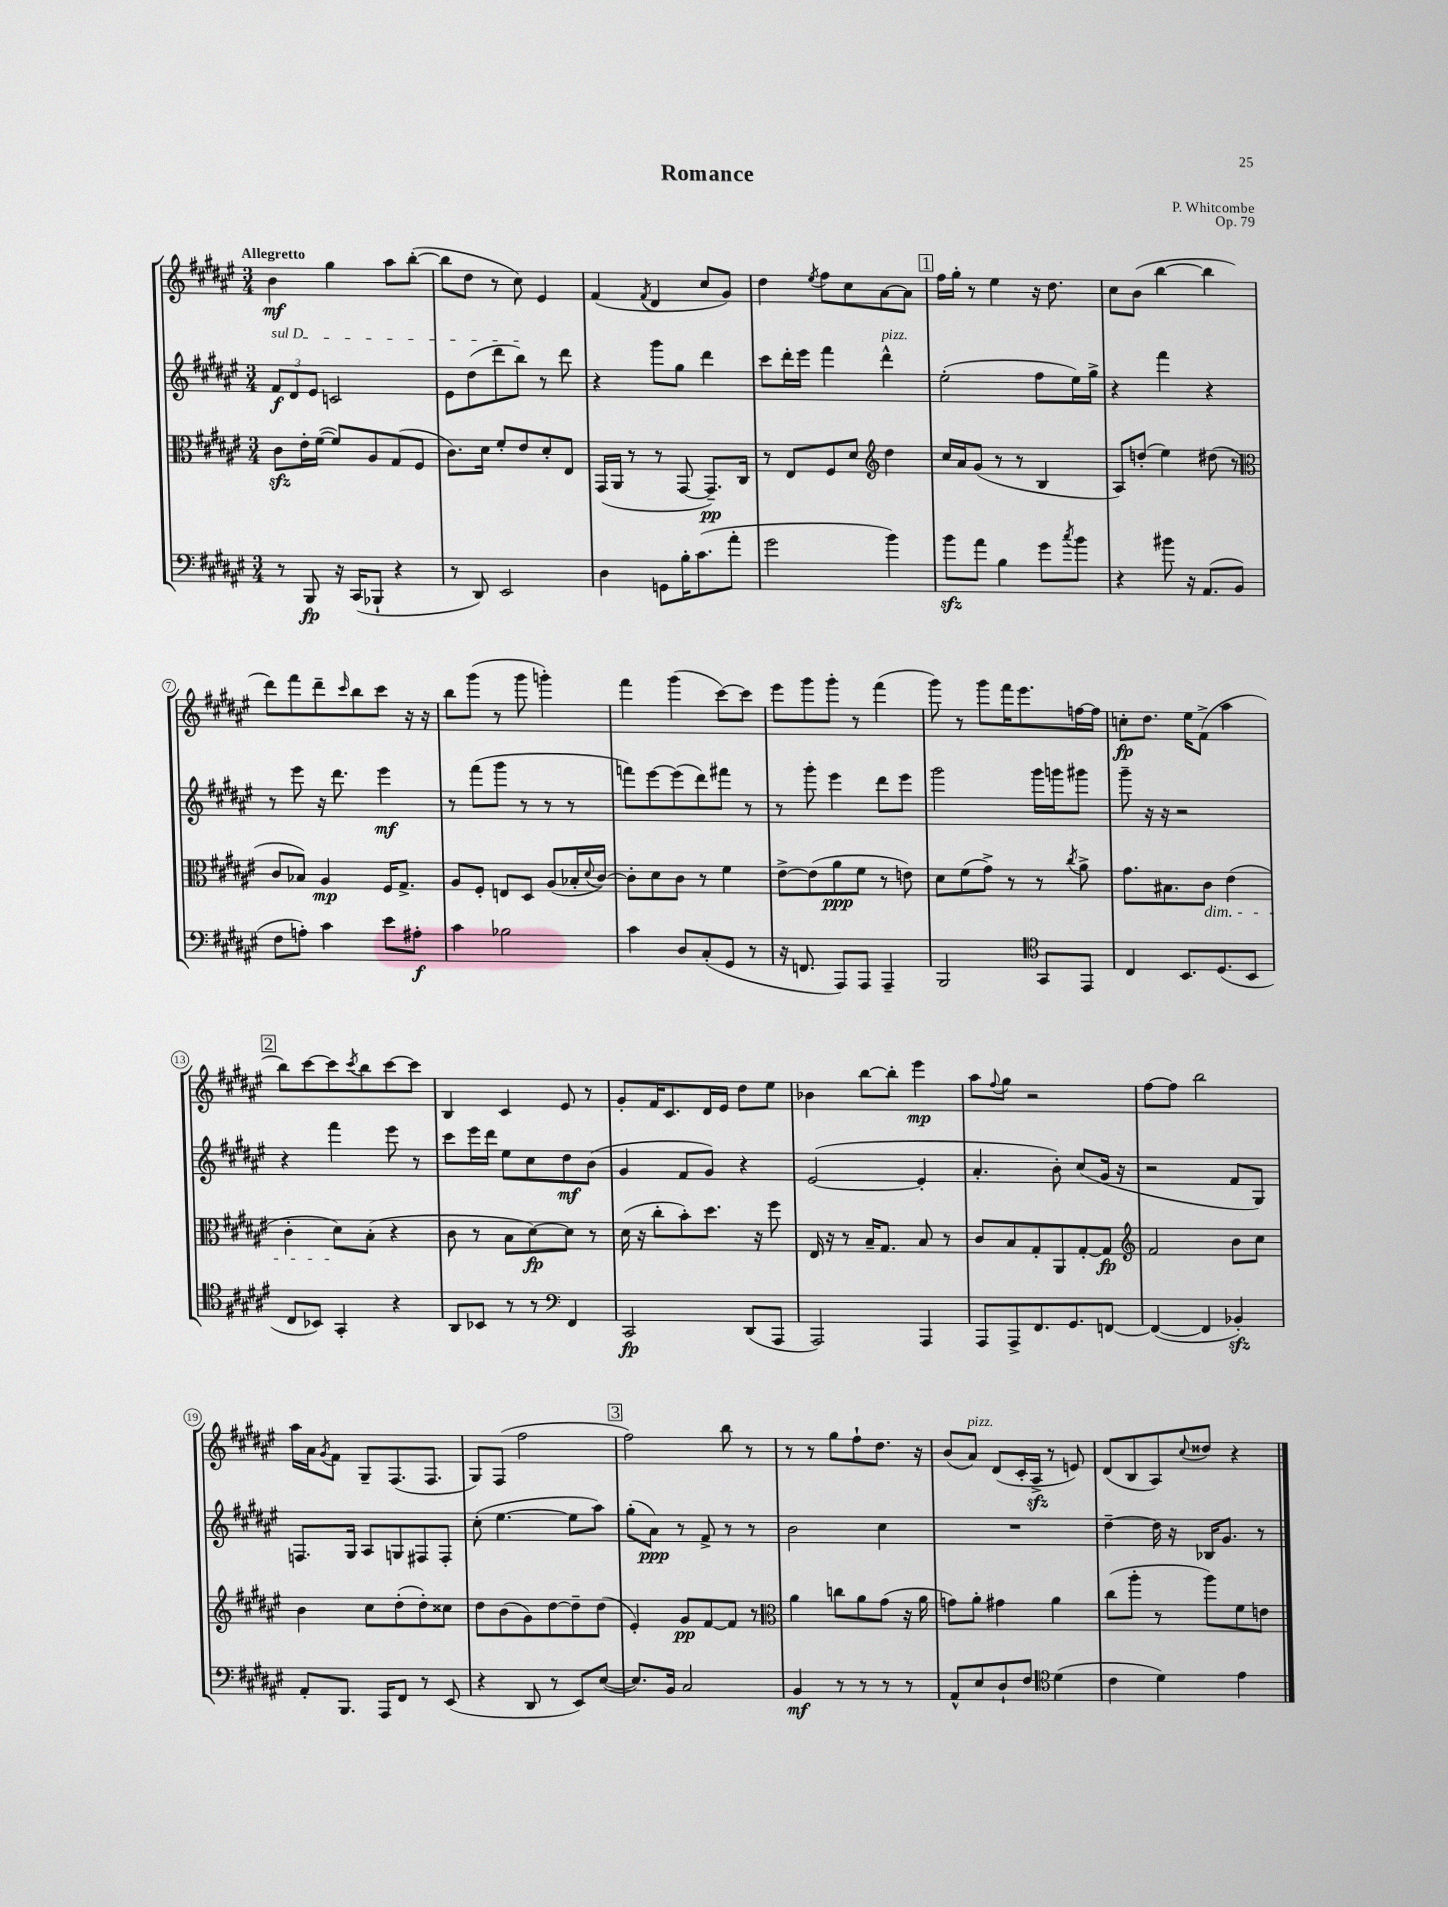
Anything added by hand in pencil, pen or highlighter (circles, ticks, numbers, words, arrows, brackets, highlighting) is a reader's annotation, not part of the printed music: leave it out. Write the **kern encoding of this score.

**kern	**dynam	**kern	**dynam	**kern	**dynam	**kern	**dynam
*part4	*part4	*part3	*part3	*part2	*part2	*part1	*part1
*staff4	*staff4	*staff3	*staff3	*staff2	*staff2	*staff1	*staff1
*clefF4	*	*clefC3	*	*clefG2	*	*clefG2	*
*k[f#c#g#d#a#e#]	*	*k[f#c#g#d#a#e#]	*	*k[f#c#g#d#a#e#]	*	*k[f#c#g#d#a#e#]	*
*M3/4	*	*M3/4	*	*M3/4	*	*M3/4	*
=1	=1	=1	=1	=1	=1	=1	=1
!	!	!	!	!	!	!LO:TX:a:B:t=Allegretto	!
!	!	!	!	!LO:TX:a:i:t=sul D	!	!	!
8r	.	8c#zz\L	.	12f#/L	f	4b\	mf
.	.	.	.	12d#/	.	.	.
8BBB/	fp	16e#'\L	.	.	.	.	.
.	.	.	.	12e#/J	.	.	.
.	.	([16f#\JJ	.	.	.	.	.
16r	.	8f#/L])	.	2cn/	.	4gg#\	.
(16CC#/KL	.	.	.	.	.	.	.
8BBB-X`/J	.	8A#/	.	.	.	.	.
4r	.	(8G#/	.	.	.	8aa#\L	.
.	.	8F#/J	.	.	.	([8bb'\J	.
=2	=2	=2	=2	=2	=2	=2	=2
8r	.	8.c#\L)	.	8e#\L	.	8bb\L]	.
8DD#/)	.	.	.	(8dd#\	.	8dd#\J	.
.	.	16d#\Jk	.	.	.	.	.
2EE#/	.	8f#'/L	.	8ddd#\	.	8r	.
.	.	8e#/	.	8bb\J)	.	8cc#\)	.
.	.	8d#'/	.	8r	.	4e#/	.
.	.	8E#/J	.	8ddd#\	.	.	.
=3	=3	=3	=3	=3	=3	=3	=3
4D#\	.	(16GG#/LL	.	4r	.	(4f#/	.
.	.	16AA#/JJ	.	.	.	.	.
.	.	8r	.	.	.	.	.
.	.	.	.	.	.	8qf#/	.
8GGn\L	.	8r	.	8ggg#\L	.	4d#/	.
16B'\K	.	[8GG#/	.	8gg#\J	.	.	.
(8.c#\	.	.	.	.	.	.	.
.	.	8.GG#~/L])	pp	4ddd#\	.	8cc#/L	.
8a#'\J	.	.	.	.	.	8g#/J)	.
.	.	16C#/Jk	.	.	.	.	.
=4	=4	=4	=4	=4	=4	=4	=4
2g#\	.	8r	.	8ccc#\L	.	4dd#\	.
.	.	8E#/L	.	16ddd#'\L	.	.	.
.	.	.	.	16eee#\JJ	.	.	.
.	.	.	.	.	.	8qee#/	.
.	.	8F#/	.	4fff#\	.	8ff#\L	.
.	.	8d#/J	.	.	.	8cc#\	.
*	*	*clefG2	*	*	*	*	*
!	!	!	!	!LO:TX:a:i:t=pizz.	!	!	!
4b\)	.	4dd#\	.	4ddd#^^\	.	[8a#\	.
.	.	.	.	.	.	8a#\J]	.
!!LO:REH:place=s1:t=1
=5	=5	=5	=5	=5	=5	=5	=5
8bzz\L	.	16cc#/LL	.	(2ee#'\	.	16ff#\LL	.
.	.	16a#/J	.	.	.	16gg#'\JJ	.
8a#\J	.	(8g#/J	.	.	.	8r	.
4B\	.	8r	.	.	.	4ee#\	.
.	.	8r	.	.	.	.	.
8g#\L	.	4B/	.	8ff#\L	.	16r	.
.	.	.	.	.	.	8.dd#\	.
8qcc#/	.	.	.	.	.	.	.
8b\J	.	.	.	16ee#\L)	.	.	.
.	.	.	.	16gg#^\JJ	.	.	.
=6	=6	=6	=6	=6	=6	=6	=6
4r	.	8A#/L)	.	4r	.	8cc#\L	.
.	.	(8ddn'/J	.	.	.	(8b\J	.
8b#X\	.	4ee#\)	.	4fff#\	.	[4bb\	.
16r	.	.	.	.	.	.	.
(8.AA#/L	.	.	.	.	.	.	.
.	.	(8dd#X\	.	4r	.	4bb\]	.
8BB/J	.	8r	.	.	.	.	.
!!LO:LB:g=z
=7	=7	=7	=7	=7	=7	=7	=7
*	*	*clefC3	*	*	*	*	*
8F#\L	.	8c#/L	.	8r	.	8ddd#\L)	.
8An'\J)	.	8B-X/J)	.	8eee#\	.	8fff#\	.
4c#\	.	4A#/	mp	16r	.	8ddd#~\	.
.	.	.	.	8.ddd#\	.	.	.
.	.	.	.	.	.	16qqccc#/	.
.	.	.	.	.	.	8bb\	.
8e#\L	.	16F#/KL	.	4eee#\	mf	8ccc#\J	.
.	.	8.G#^/J	.	.	.	.	.
8A#X'\J	f	.	.	.	.	16r	.
.	.	.	.	.	.	16r	.
=8	=8	=8	=8	=8	=8	=8	=8
4c#\	.	8A#/L	.	8r	.	8bb\L	.
.	.	8F#'/J	.	(8fff#\L	.	(8ggg#\J	.
2B-X\	.	8En/L	.	8ggg#\J	.	8r	.
.	.	8D#/J	.	8r	.	8ggg#\	.
.	.	(8A#/L	.	8r	.	4gggn'\)	.
.	.	16B-X'/L	.	8r	.	.	.
.	.	8qqd#/	.	.	.	.	.
.	.	[16c#/JJ)	.	.	.	.	.
=9	=9	=9	=9	=9	=9	=9	=9
4c#\	.	8c#'\L]	.	8fffn\L)	.	4fff#\	.
.	.	8d#\	.	[8eee#\	.	.	.
8D#/L	.	8c#\J	.	(8eee#\]	.	(4ggg#\	.
(8C#'/	.	8r	.	8ddd#\)	.	.	.
8GG#/J	.	4f#\	.	8fff#X\J	.	[8ccc#\L)	.
8r	.	.	.	8r	.	8ccc#\J]	.
=10	=10	=10	=10	=10	=10	=10	=10
16r	.	[8e#^\L	.	8r	.	8eee#\L	.
8.FFn/	.	.	.	.	.	.	.
.	.	(8e#\]	.	8ggg#'\	.	8ggg#\	.
8AAA#/L)	.	8a#\	ppp	4eee#\	.	8ggg#'\J	.
8AAA#/J	.	8f#\J	.	.	.	8r	.
4AAA#~/	.	8r	.	8ddd#\L	.	(4fff#\	.
.	.	8en\)	.	8eee#\J	.	.	.
=11	=11	=11	=11	=11	=11	=11	=11
2BBB/	.	8d#\L	.	2ggg#\	.	8ggg#\)	.
.	.	(8f#\	.	.	.	8r	.
.	.	8g#^\J)	.	.	.	8ggg#\L	.
.	.	8r	.	.	.	16fff#\K	.
.	.	.	.	.	.	8.eee#\	.
*clefC4	*	*	*	*	*	*	*
8GG#/L	.	8r	.	16ggg#\LL	.	.	.
.	.	.	.	16gggn\J	.	.	.
.	.	8qcc#/	.	.	.	.	.
8EE#/J	.	8a#^\	.	8ggg#X\J	.	[16ffn\L	.
.	.	.	.	.	.	16ff\JJ]	.
=12	=12	=12	=12	=12	=12	=12	=12
4C#/	.	8.g#\L	.	8ggg#~\	.	8ccn'\L	fp
.	.	.	.	16r	.	8.dd#\J	.
.	.	8.B#X\	.	16r	.	.	.
8.BB/L	.	.	.	2r	.	.	.
.	.	.	.	.	.	16ee#\KL	.
!	!	!LO:TX:b:i:t=dim.	!	!	!	!	!
.	.	8c#\J	.	.	.	(8f#^\J	.
(8.D#/	.	.	.	.	.	.	.
.	.	(4e#\	.	.	.	4aa#\	.
8BB/J	.	.	.	.	.	.	.
!!LO:LB:g=z
!!LO:REH:place=s1:t=2
=13	=13	=13	=13	=13	=13	=13	=13
8C#/L	.	4c#'\	.	4r	.	8bb\L)	.
8BB-X/J)	.	.	.	.	.	[8ccc#\	.
4GG#'/	.	8d#\L)	.	4fff#\	.	8ccc#\]	.
.	.	.	.	.	.	8qccc#/	.
.	.	(8B'\J	.	.	.	8bb\	.
4r	.	4r	.	8eee#\	.	[8ccc#\	.
.	.	.	.	8r	.	8ccc#\J]	.
=14	=14	=14	=14	=14	=14	=14	=14
8AA#/L	.	8c#\	.	8ccc#\L	.	4B/	.
8BB-X/J	.	8r	.	16eee#\L	.	.	.
.	.	.	.	16ddd#\JJ	.	.	.
8r	.	8B\L	.	8ee#\L	.	4c#/	.
8r	.	[8d#\)	fp	8cc#\	.	.	.
*clefF4	*	*	*	*	*	*	*
4FF#/	.	8d#\J]	.	8dd#\	mf	8e#/	.
.	.	8r	.	(8b\J	.	8r	.
=15	=15	=15	=15	=15	=15	=15	=15
2CC#/	fp	(16d#\	.	4g#/	.	8g#'/L	.
.	.	16r	.	.	.	.	.
.	.	8cc#'\L	.	.	.	16f#/K	.
.	.	.	.	.	.	8.c#/	.
.	.	8b'\)	.	8f#/L	.	.	.
.	.	8.dd#\J	.	8g#/J)	.	16d#/L	.
.	.	.	.	.	.	16e#/JJ	.
(8DD#/L	.	.	.	4r	.	8dd#\L	.
.	.	16r	.	.	.	.	.
8AAA#/J	.	8ff#\	.	.	.	8ee#\J	.
=16	=16	=16	=16	=16	=16	=16	=16
2AAA#/)	.	16E#/	.	([2e#/	.	4b-X\	.
.	.	16r	.	.	.	.	.
.	.	8r	.	.	.	.	.
.	.	16B~/KL	.	.	.	[8bb\L	.
.	.	8.G#/J	.	.	.	.	.
.	.	.	.	.	.	8bb'\J]	.
4AAA#/	.	8B/	.	4e#'/]	.	4eee#\	mp
.	.	8r	.	.	.	.	.
=17	=17	=17	=17	=17	=17	=17	=17
8AAA#/L	.	8c#/L	.	4.a#'/	.	8aa#\L	.
.	.	.	.	.	.	8qqff#/	.
8AAA#^/	.	8B/	.	.	.	8gg#\J	.
8.FF#/	.	8G#'/	.	.	.	2r	.
.	.	8AA#/	.	8b'\)	.	.	.
8.GG#/	.	.	.	.	.	.	.
.	.	[8G#'/	.	(8cc#/L	.	.	.
[8FFn/J	.	8G#/J]	fp	16g#/Jk	.	.	.
.	.	.	.	16r	.	.	.
=18	=18	=18	=18	=18	=18	=18	=18
*	*	*clefG2	*	*	*	*	*
(4FF/_	.	2f#/	.	2r	.	[8ff#\L	.
.	.	.	.	.	.	8ff#\J]	.
4FF/]	.	.	.	.	.	2bb\	.
4BB-Xzz'/)	.	8b\L	.	8f#/L	.	.	.
.	.	8cc#\J	.	8G#/J)	.	.	.
!!LO:LB:g=z
=19	=19	=19	=19	=19	=19	=19	=19
8AA#'/L	.	4b\	.	8.Fn/L	.	16aa#\LL	.
.	.	.	.	.	.	16a#\J	.
.	.	.	.	.	.	8qg#/	.
8.BBB/J	.	.	.	.	.	8f#\J	.
.	.	.	.	16G#/Jk	.	.	.
.	.	8cc#\L	.	8A#/L	.	8G#~/L	.
16AAA#/KL	.	.	.	.	.	.	.
8FF#/J	.	(8dd#'\	.	8Gn/	.	(8.F#/	.
8r	.	8dd#'\)	.	8F#X/	.	.	.
.	.	.	.	.	.	8.F#/J	.
(8EE#/	.	8cc##X\J	.	8F#'/J	.	.	.
=20	=20	=20	=20	=20	=20	=20	=20
4r	.	8dd#\L	.	(8cc#'\	.	8G#/L)	.
.	.	(8b\	.	[4.ee#\	.	(8F#/J	.
8DD#/	.	8g#\)	.	.	.	2ff#\	.
8r	.	[8dd#\	.	.	.	.	.
8EE#/L)	.	8dd#~\]	.	8ee#\L]	.	.	.
([8E#/J	.	(8dd#\J	.	8aa#\J)	.	.	.
!!LO:REH:place=s1:t=3
=21	=21	=21	=21	=21	=21	=21	=21
8.E#/L])	.	4e#'/)	.	(8gg#'\L	.	2ff#\)	.
.	.	.	.	8a#\J)	ppp	.	.
16BB/Jk	.	.	.	.	.	.	.
2C#/	.	8g#/L	pp	8r	.	.	.
.	.	[8f#/	.	8f#^/	.	.	.
.	.	8f#/J]	.	8r	.	8bb\	.
.	.	8r	.	8r	.	8r	.
=22	=22	=22	=22	=22	=22	=22	=22
*	*	*clefC3	*	*	*	*	*
4BB/	mf	4a#\	.	2b\	.	8r	.
.	.	.	.	.	.	8r	.
8r	.	8ccn\L	.	.	.	8gg#\L	.
8r	.	8a#\	.	.	.	8ff#`\	.
8r	.	(8g#\J	.	4cc#\	.	8.dd#\J	.
8r	.	16r	.	.	.	.	.
.	.	16a#\	.	.	.	16r	.
=23	=23	=23	=23	=23	=23	=23	=23
8AA#^^/L	.	8gn\L)	.	2.r	.	(8b/L	.
!	!	!	!	!	!	!LO:TX:a:i:t=pizz.	!
8E#/	.	8a#'\J	.	.	.	8a#/J)	.
8D#`/	.	4g#X\	.	.	.	(8d#/L	.
8F#/J	.	.	.	.	.	16c#'/L	.
.	.	.	.	.	.	16A#zz^/JJ	.
*clefC4	*	*	*	*	*	*	*
(4d#\	.	4a#\	.	.	.	8r	.
.	.	.	.	.	.	8en/)	.
=24	=24	=24	=24	=24	=24	=24	=24
4c#\	.	(8cc#\L	.	[4dd#~\	.	(8d#/L	.
.	.	8aa#'\J	.	.	.	8B/	.
4d#\)	.	8r	.	16dd#\]	.	8A#/)	.
.	.	.	.	16r	.	.	.
.	.	.	.	.	.	8qqcc#/	.
.	.	8aa#\L)	.	16B-X/KL	.	8dd##X/J	.
.	.	.	.	8.g#/J	.	.	.
4e#\	.	8f#\	.	.	.	4r	.
.	.	8en\J	.	8r	.	.	.
==	==	==	==	==	==	==	==
*-	*-	*-	*-	*-	*-	*-	*-
